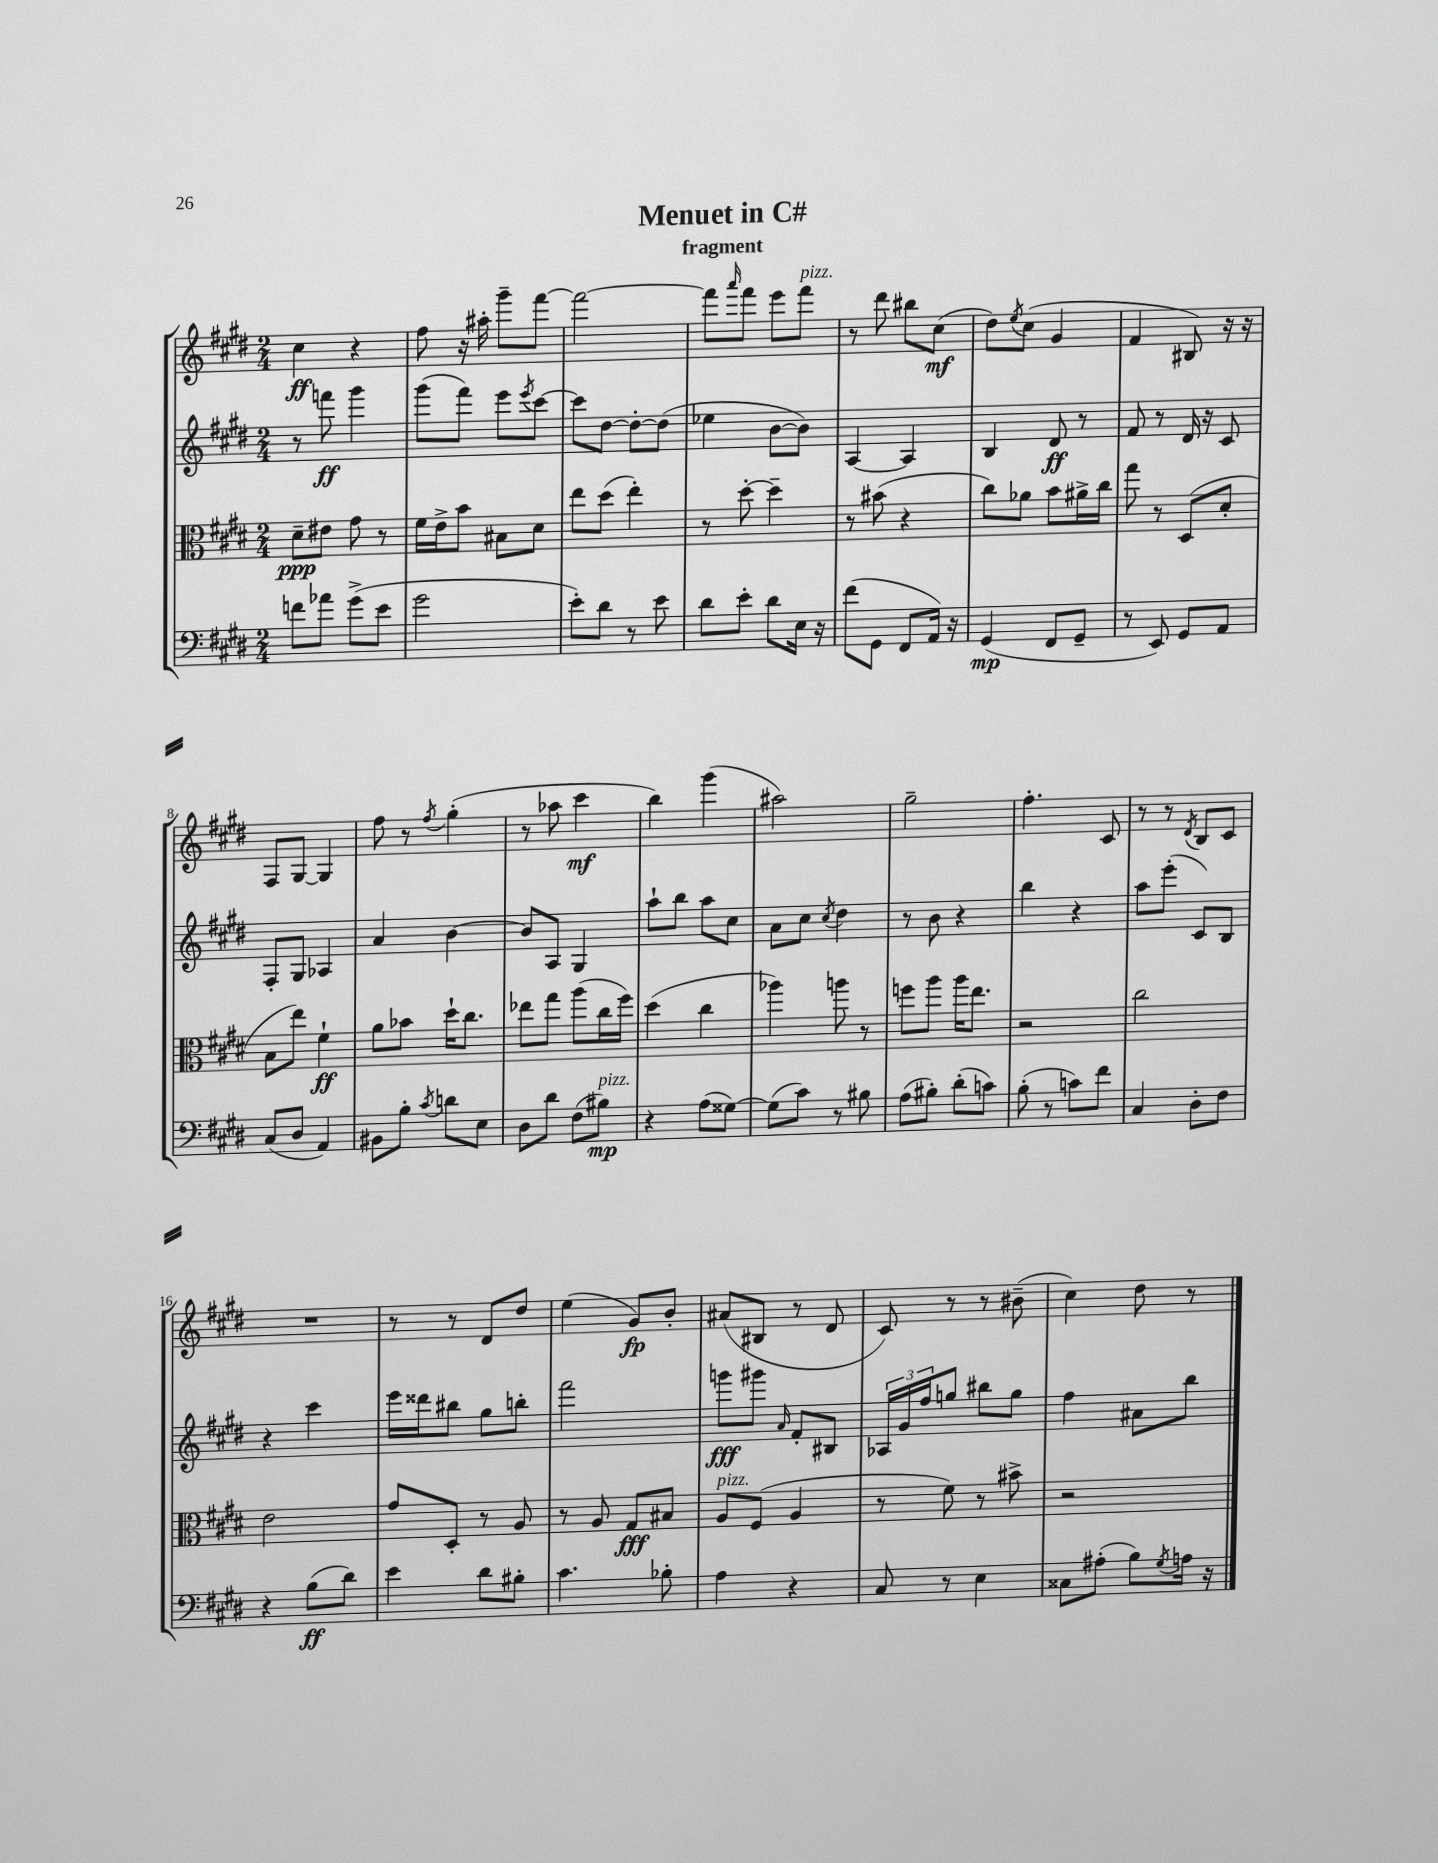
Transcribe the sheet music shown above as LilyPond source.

\header { title = "Menuet in C#" subtitle = "fragment" }
<<
\new StaffGroup <<
\new Staff = "s0" {
    \clef treble \key e \major \numericTimeSignature \time 2/4
    cis''4\ff r4 |
    fis''8 r16 ais''16-. gis'''8-- fis'''8~ |
    fis'''2~ |
    fis'''8 \grace { a'''16 } fis'''8 e'''8 fis'''8^\markup { \italic "pizz." } |
    r8 dis'''8 bis''8 cis''8\mf( |
    dis''8) \acciaccatura { e''8 } cis''8( gis'4 |
    fis'4 bis8) r16 r16 |
    fis8 gis8~ gis4 |
    fis''8 r8 \acciaccatura { fis''8 } gis''4-.( |
    r8 aes''8 cis'''4\mf |
    b''4) gis'''4( |
    ais''2) |
    gis''2-- |
    fis''4.-. cis'8 |
    r8 r8 \acciaccatura { dis'8 } b8 cis'8 |
    R2 |
    r8 r8 dis'8 dis''8 |
    e''4( gis'8\fp) b'8-. |
    ais'8( bis8 r8 dis'8 |
    cis'8) r8 r8 bis'8--( |
    cis''4) dis''8 r8 \bar "|." |
}
\new Staff = "s1" {
    \clef treble \key e \major \numericTimeSignature \time 2/4
    r8 f'''8\ff gis'''4 |
    gis'''8( fis'''8) e'''8 \acciaccatura { e'''8 } cis'''8~ |
    cis'''8 dis''8~ dis''8~-. dis''8( |
    ees''4 b'8~ b'8) |
    a4~ a4 |
    b4 dis'8\ff r8 |
    fis'8 r8 dis'16 r16 cis'8 |
    fis8-. gis8 aes4 |
    a'4 b'4~ |
    b'8 a8 gis4 |
    a''8-! b''8 a''8 cis''8 |
    a'8 cis''8 \acciaccatura { cis''8 } dis''4 |
    r8 b'8 r4 |
    b''4 r4 |
    a''8 e'''8-.( cis'8) b8 |
    r4 cis'''4 |
    e'''16 disis'''16 bis''8 gis''8 b''8-. |
    fis'''2 |
    g'''8\fff gis'''8 \grace { a'16 } fis'8-. bis8 |
    \tuplet 3/2 { aes16 gis'16 fis''16 } g''8 bis''8 g''8 |
    fis''4 ais'8 b''8 \bar "|." |
}
\new Staff = "s2" {
    \clef alto \key e \major \numericTimeSignature \time 2/4
    dis'8--\ppp eis'8 gis'8 r8 |
    fis'16 e'16-> b'8 bis8 dis'8 |
    e''8 dis''8( e''4-.) |
    r8 dis''8~-. dis''4-- |
    r8 bis'8( r4 |
    cis''8) aes'8 b'8 ais'16-> cis''16 |
    gis''8 r8 dis8( dis'8-. |
    b8 e''8) fis'4-!\ff |
    a'8 bes'8 dis''16-! cis''8. |
    ees''8 gis''8 a''8( cis''16 fis''16) |
    dis''4( cis''4 |
    aes''4) a''8 r8 |
    f''8 a''8 a''16 e''8. |
    r2 |
    cis''2 |
    e'2 |
    gis'8 dis8-. r8 a8 |
    r8 a8 gis8\fff bis8 |
    a8^\markup { \italic "pizz." } fis8( a4 |
    r8 fis'8) r8 bis'8-> |
    r2 \bar "|." |
}
\new Staff = "s3" {
    \clef bass \key e \major \numericTimeSignature \time 2/4
    f'8 aes'8 gis'8->( e'8 |
    gis'2 |
    e'8-.) dis'8 r8 e'8 |
    dis'8 e'8-. dis'8 e16 r16 |
    fis'8( gis,8 fis,8 a,16) r16 |
    gis,4\mp( fis,8 gis,8-- |
    r8 e,8) gis,8 a,8 |
    cis8( dis8 a,4) |
    bis,8 b8-. \acciaccatura { cis'8 } d'8 e8 |
    dis8 dis'8 fis8( bis8\mp^\markup { \italic "pizz." }) |
    r4 a8( gisis8~) |
    gisis8( cis'8) r8 bis8 |
    a8( bis8-.) dis'8-.( c'8) |
    b8-.( r8 c'8) fis'8 |
    cis4 dis8-. fis8 |
    r4 b8\ff( dis'8) |
    e'4 dis'8 bis8-. |
    cis'4. bes8-. |
    a4 r4 |
    cis8 r8 e4 |
    cisis8 ais8-.( b8) \acciaccatura { gis8 } a16 r16 \bar "|." |
}
>>
>>
